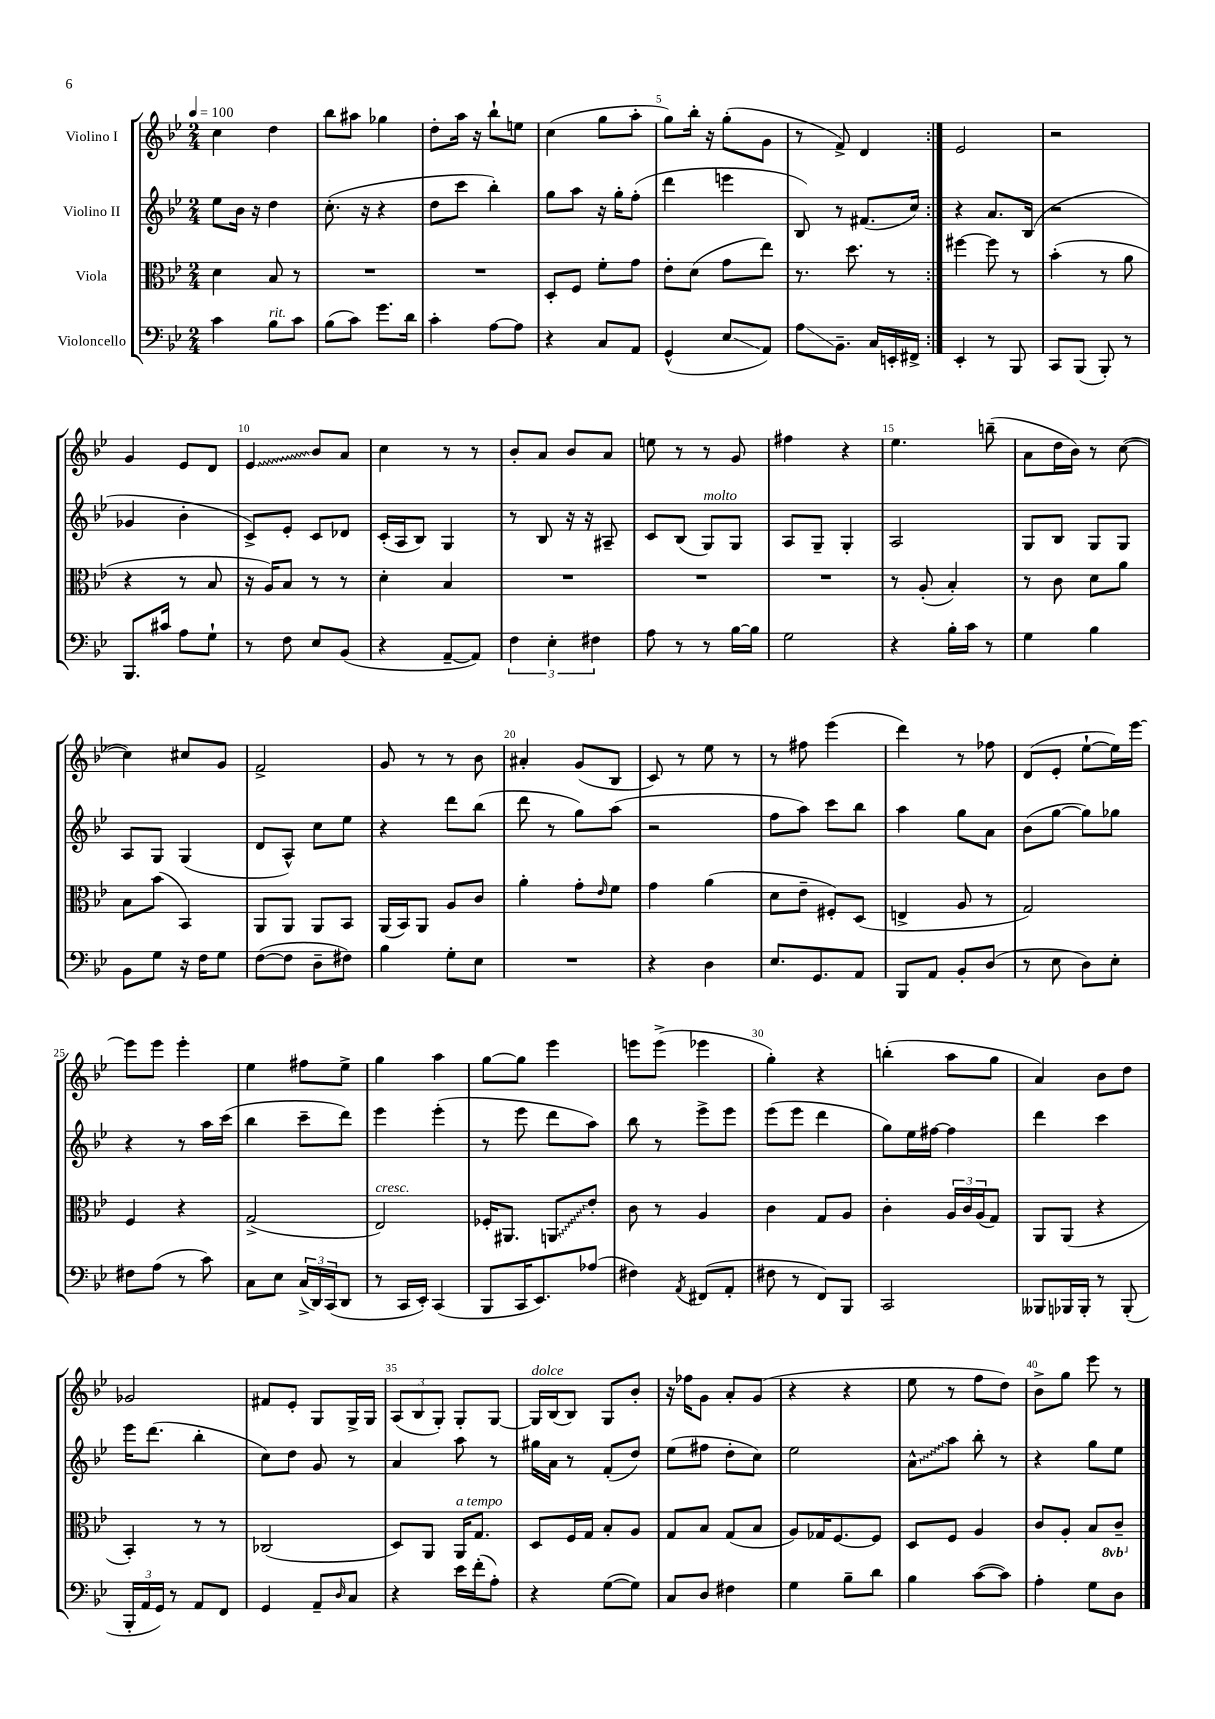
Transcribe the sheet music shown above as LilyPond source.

<<
\new StaffGroup <<
\new Staff = "s0" \with { instrumentName = "Violino I" } {
    \clef treble \key bes \major \numericTimeSignature \time 2/4 \tempo 4 = 100
    \repeat volta 2 { c''4 d''4 |
    bes''8 ais''8 ges''4 |
    d''8-. a''16 r16 bes''8-! e''8 |
    c''4( g''8 a''8-. |
    g''8) bes''16-. r16 g''8-.( g'8 |
    r8 f'8->) d'4 | }
    ees'2 |
    r2 |
    g'4 ees'8 d'8 |
    \once \override Glissando.style = #'zigzag ees'4\glissando bes'8 a'8 |
    c''4 r8 r8 |
    bes'8-. a'8 bes'8 a'8 |
    e''8 r8 r8 g'8 |
    fis''4 r4 |
    ees''4. b''8--( |
    a'8 d''16 bes'16) r8 c''8~( |
    c''4) cis''8 g'8 |
    f'2-> |
    g'8 r8 r8 bes'8 |
    ais'4-. g'8( bes8 |
    c'8) r8 ees''8 r8 |
    r8 fis''8 ees'''4( |
    d'''4) r8 fes''8 |
    d'8( ees'8-. ees''8~-! ees''16) ees'''16~ |
    ees'''8 ees'''8 ees'''4-. |
    ees''4 fis''8 ees''8-> |
    g''4 a''4 |
    g''8~ g''8 ees'''4 |
    e'''8 e'''8->( ees'''4 |
    g''4-.) r4 |
    b''4-.( a''8 g''8 |
    a'4) bes'8 d''8 |
    ges'2 |
    fis'8 ees'8-. g8 g16-> g16 |
    \tuplet 3/2 { a8( bes8 g8-.) } g8-. g8~ |
    g16^\markup { \italic "dolce" } bes16( bes8) g8 bes'8-. |
    r16 fes''16 g'8 a'8-. g'8( |
    r4 r4 |
    ees''8 r8 f''8 d''8) |
    bes'8-> g''8 ees'''8 r8 \bar "|." |
}
\new Staff = "s1" \with { instrumentName = "Violino II" } {
    \clef treble \key bes \major \numericTimeSignature \time 2/4
    \repeat volta 2 { ees''8 bes'16 r16 d''4 |
    c''8.-.( r16 r4 |
    d''8 c'''8 bes''4-.) |
    g''8 a''8 r16 g''16-. f''8-.( |
    d'''4 e'''4 |
    bes8) r8 fis'8.( c''16) | }
    r4 a'8. bes16( |
    r2 |
    ges'4 bes'4-. |
    c'8->) ees'8-. c'8 des'8 |
    c'16-.( a16 bes8) g4 |
    r8 bes8 r16 r16 ais8-- |
    c'8 bes8( g8^\markup { \italic "molto" }) g8 |
    a8 g8-- g4-. |
    a2 |
    g8 bes8 g8 g8 |
    a8 g8 g4( |
    d'8 a8-^) c''8 ees''8 |
    r4 d'''8 bes''8( |
    d'''8 r8 g''8) a''8( |
    r2 |
    f''8 a''8) c'''8 bes''8 |
    a''4 g''8 a'8 |
    bes'8( g''8~ g''8) ges''8 |
    r4 r8 a''16 c'''16( |
    bes''4 c'''8-- d'''8) |
    ees'''4 ees'''4-.( |
    r8 ees'''8 d'''8 a''8) |
    bes''8 r8 ees'''8-> ees'''8 |
    ees'''8( ees'''8 d'''4 |
    g''8) ees''16 fis''16~ fis''4 |
    d'''4 c'''4 |
    ees'''16 d'''8.( bes''4-. |
    c''8) d''8 g'8 r8 |
    a'4 a''8 r8 |
    gis''16 a'16 r8 f'8-.( d''8) |
    ees''8( fis''8 d''8-. c''8) |
    ees''2 |
    \once \override Glissando.style = #'zigzag a'8-^\glissando a''8 bes''8-. r8 |
    r4 g''8 ees''8 \bar "|." |
}
\new Staff = "s2" \with { instrumentName = "Viola" } {
    \clef alto \key bes \major \numericTimeSignature \time 2/4 \set Staff.ottavationMarkups = #ottavation-simple-ordinals
    \repeat volta 2 { d'4 bes8 r8 |
    R2 |
    R2 |
    d8-. f8 f'8-. g'8 |
    ees'8-. d'8( g'8 ees''8) |
    r8. d''8. r8 | }
    fis''4~ fis''8 r8 |
    bes'4-.( r8 a'8 |
    r4 r8 bes8 |
    r16 a16) bes8 r8 r8 |
    d'4-. bes4 |
    R2 |
    R2 |
    R2 |
    r8 a8-.( bes4-.) |
    r8 c'8 d'8 a'8 |
    bes8 bes'8( bes,4) |
    a,8 a,8 a,8 bes,8 |
    a,16( bes,16) a,8 a8 c'8 |
    a'4-. g'8-. \grace { ees'16 } f'8 |
    g'4 a'4( |
    d'8 ees'8-- fis8-.) d8( |
    e4-> a8 r8 |
    g2) |
    f4 r4 |
    g2->( |
    ees2^\markup { \italic "cresc." }) |
    fes16-. ais,8. \once \override Glissando.style = #'zigzag a,8\glissando ees'8-. |
    c'8 r8 a4 |
    c'4 g8 a8 |
    c'4-. \tuplet 3/2 { a16 c'16 a16( } g8) |
    a,8 a,8( r4 |
    bes,4-.) r8 r8 |
    ces2( |
    d8) a,8 a,16^\markup { \italic "a tempo" } g8. |
    d8 f16 g16 bes8-. a8 |
    g8 bes8 g8( bes8 |
    a8) ges16 f8.~ f8 |
    d8 f8 a4 |
    c'8 a8-. bes8 \ottava #-1 c8-- \ottava #0 \bar "|." |
}
\new Staff = "s3" \with { instrumentName = "Violoncello" } {
    \clef bass \key bes \major \numericTimeSignature \time 2/4
    \repeat volta 2 { c'4 bes8^\markup { \italic "rit." } c'8 |
    bes8( c'8) g'8. d'16 |
    c'4-. a8~ a8 |
    r4 c8 a,8 |
    g,4-^( ees8\glissando a,8) |
    a8\glissando bes,8.-- c16 e,16-. fis,16-> | }
    ees,4-. r8 bes,,8 |
    c,8 bes,,8( bes,,8-.) r8 |
    bes,,8. cis'16 a8 g8-! |
    r8 f8 ees8 bes,8( |
    r4 a,8~-- a,8) |
    \tuplet 3/2 { f4 ees4-. fis4 } |
    a8 r8 r8 bes16~ bes16 |
    g2 |
    r4 bes16-. c'16 r8 |
    g4 bes4 |
    bes,8 g8 r16 f16 g8 |
    f8~( f8 d8-- fis8) |
    bes4 g8-. ees8 |
    R2 |
    r4 d4 |
    ees8. g,8. a,8 |
    bes,,8 a,8 bes,8-. d8( |
    r8 ees8 d8) ees8-. |
    fis8 a8( r8 c'8) |
    c8 ees8 \tuplet 3/2 { c16->( d,16) c,16( } d,8 |
    r8 c,16 ees,16-.) c,4( |
    bes,,8 c,16 ees,8.) aes8( |
    fis4) \acciaccatura { a,8 } fis,8( a,8-. |
    fis8 r8 f,8) bes,,8 |
    c,2 |
    beses,,8 bes,,16 bes,,16-. r8 bes,,8-.( |
    \tuplet 3/2 { bes,,16-. a,16 g,16) } r8 a,8 f,8 |
    g,4 a,8-- \grace { d16 } c8 |
    r4 ees'16 f'16-.( a8-.) |
    r4 g8~( g8) |
    c8 d8 fis4 |
    g4 bes8-- d'8 |
    bes4 c'8~( c'8) |
    a4-. g8 d8 \bar "|." |
}
>>
>>
\layout { \context { \Score \override BarNumber.break-visibility = ##(#f #t #t) barNumberVisibility = #(every-nth-bar-number-visible 5) } }
